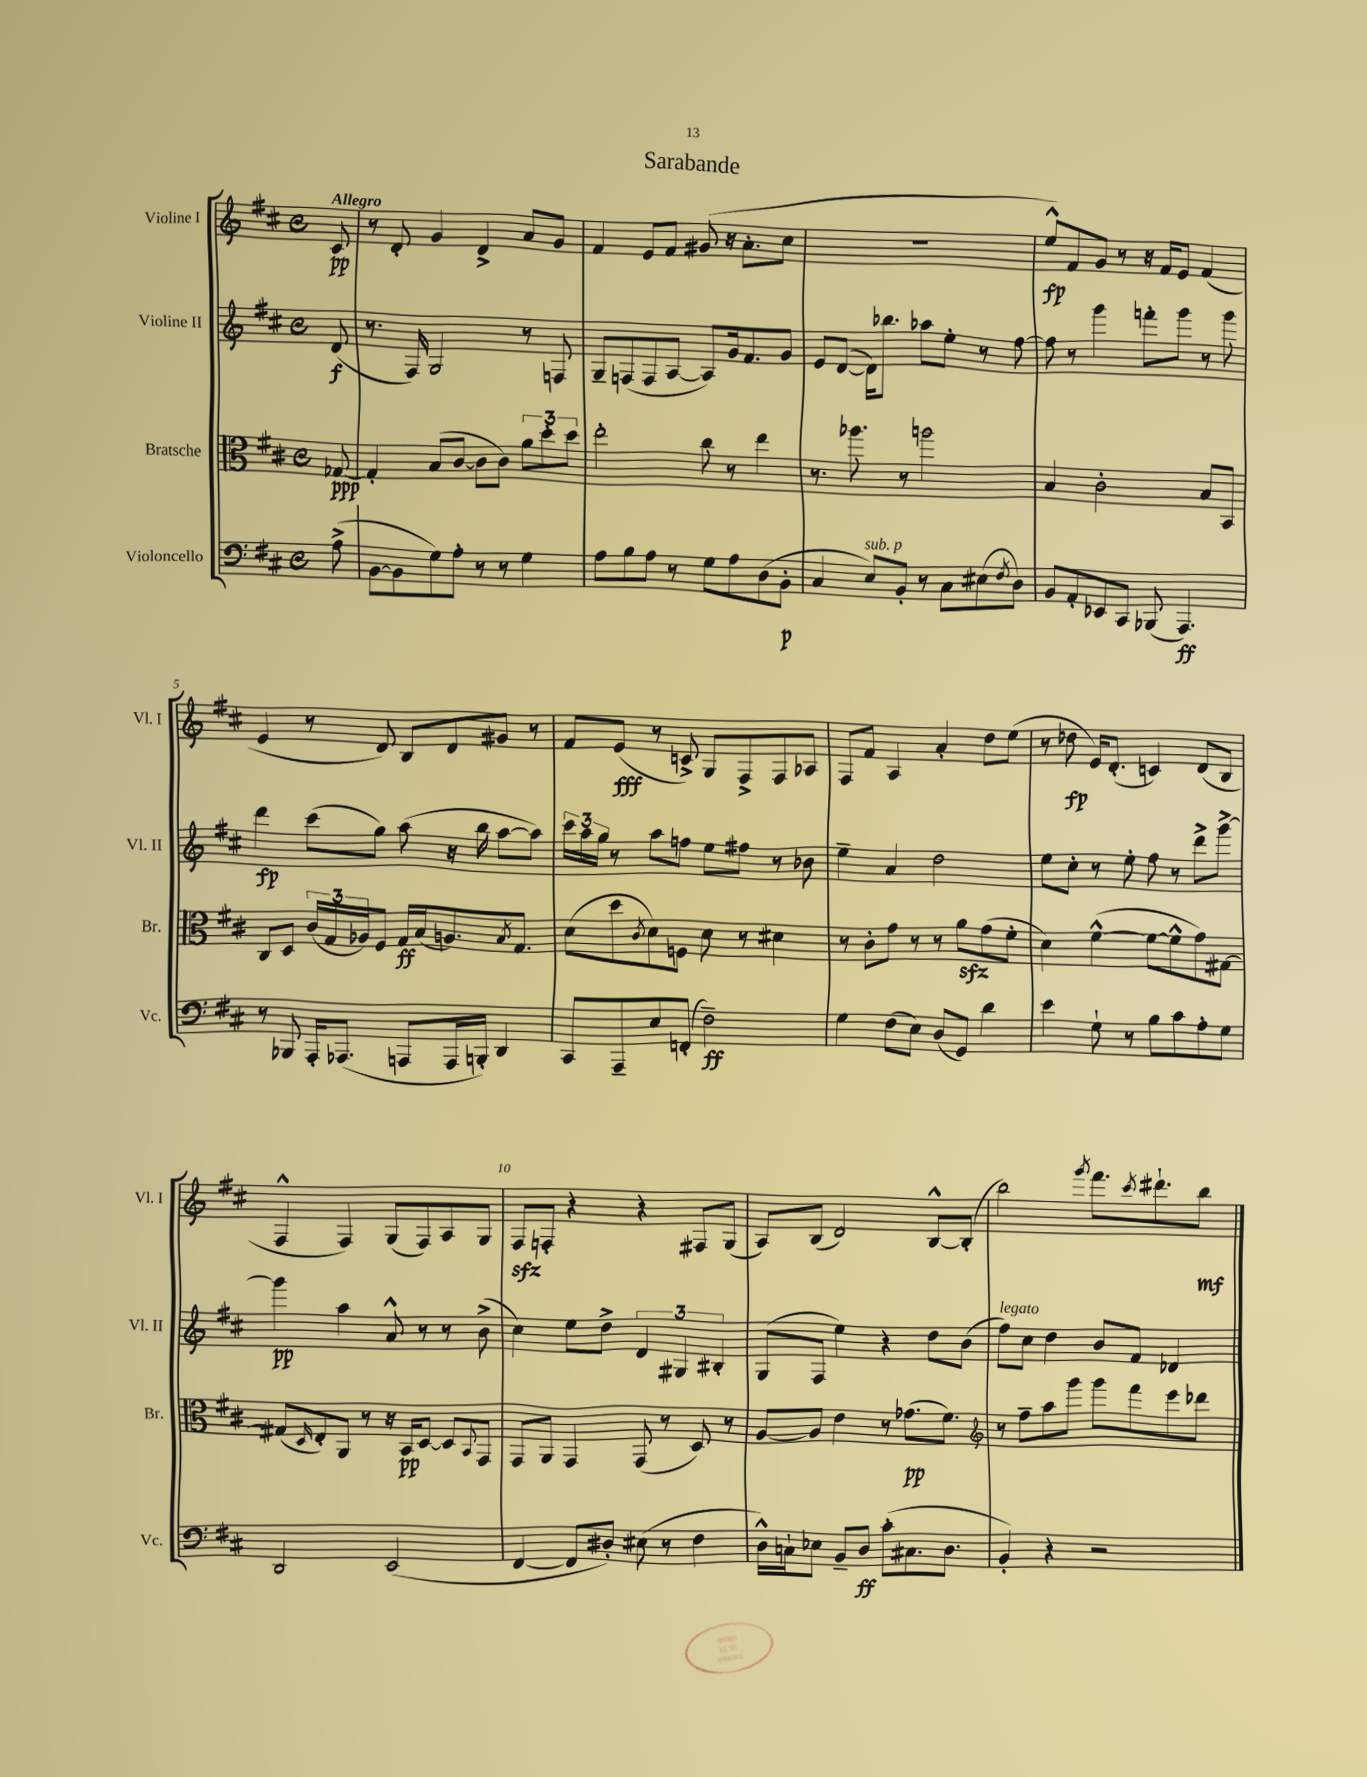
\header { title = "Sarabande" }
<<
\new StaffGroup <<
\new Staff = "s0" \with { instrumentName = "Violine I" shortInstrumentName = "Vl. I" } {
    \clef treble \key d \major \defaultTimeSignature \time 4/4 \partial 8 \tempo "Allegro"
    cis'8\pp |
    r8 d'8-. g'4 d'4-> a'8 g'8 |
    fis'4 e'8 fis'8 gis'8( r16 a'8.-. cis''8 |
    R1 |
    e''8-^\fp) fis'8 g'8 r8 r16 fis'16 e'8 fis'4( |
    e'4 r8 d'8) b8 d'8 gis'8 r8 |
    fis'8 e'8\fff( r8 c'8->) g8 fis8-> fis8 aes8 |
    fis8 fis'8 a4 a'4-. d''8 e''8( |
    r8 des''8\fp e'16) d'8.-.( c'4) d'8( b8 |
    fis4-^ fis4) g8( fis8) a8 g8 |
    fis8\sfz f8-. r4 r4 fis8 g8( |
    a8) b8( d'2) b8~-^ b8-.( |
    b''2) \acciaccatura { g'''8 } fis'''8. \acciaccatura { cis'''8 } dis'''8.-! b''8\mf \bar "|." |
}
\new Staff = "s1" \with { instrumentName = "Violine II" shortInstrumentName = "Vl. II" } {
    \clef treble \key d \major \defaultTimeSignature \time 4/4 \partial 8
    d'8\f( |
    r8. fis16) g2 r8 f8 |
    g8-- f8( f8 a8~ a8) g'16 fis'8. g'8 |
    e'8 d'8~( d'16) bes''8. aes''8 e''8-. r8 fis''8~ |
    fis''8 r8 g'''4 f'''8-. g'''8 r8 g'''8 |
    d'''4\fp cis'''8( g''8) a''8( r16 b''16 a''8~ a''8) |
    \tuplet 3/2 { cis'''16 a''16 g''16 } r8 a''8 f''8 e''8 fis''8 r8 bes'8 |
    e''4-- a'4 d''2 |
    e''8 cis''8-. r8 e''8-. fis''8 r8 d'''8-> g'''8~-> |
    g'''4\pp a''4 a'8-^ r8 r8 b'8->( |
    cis''4) e''8 d''8-> \tuplet 3/2 { d'4 gis4 bis4-. } |
    g8( fis8 e''4) r4 d''8 b'8( |
    fis''8^\markup { \italic "legato" }) cis''8 d''4 b'8 fis'8 des'4 \bar "|." |
}
\new Staff = "s2" \with { instrumentName = "Bratsche" shortInstrumentName = "Br." } {
    \clef alto \key d \major \defaultTimeSignature \time 4/4 \partial 8
    ges8~\ppp |
    ges4-. b8( cis'8~ cis'8 cis'8) \tuplet 3/2 { a'8 d''8-. d''8 } |
    e''2-. cis''8 r8 e''4 |
    r8. aes''8. r8 a''2 |
    b4 cis'2-. b8 b,8 |
    cis8 d8 \tuplet 3/2 { cis'16( g16 aes16) } fis8 g16\ff b16( a8.) \acciaccatura { b8 } g8. |
    d'8( d''8 \acciaccatura { cis'8 } d'8) f8 d'8 r8 dis'4 |
    r8 cis'8-. g'8 r8 r8 a'8\sfz g'8( fis'8-. |
    d'4) fis'4~-^( fis'8~ fis'8-^ g'8) gis8~ |
    gis8( \grace { d16 } e8-.) a,8 r8 r16 b,16\pp d8~ d8 \appoggiatura { b,8 } g,8 |
    g,8 a,8 g,4 g,8( r8 d8) r8 |
    a8~ a8 e'4 r8 ges'8.\pp( fis'8.) |
    \clef treble r8 fis''8-- a''8 g'''8 g'''8 fis'''8 e'''8 des'''8 \bar "|." |
}
\new Staff = "s3" \with { instrumentName = "Violoncello" shortInstrumentName = "Vc." } {
    \clef bass \key d \major \defaultTimeSignature \time 4/4 \partial 8
    a8->( |
    b,8~ b,8 g8) a8-. r8 r8 g4 |
    a8 b8 a8 r8 g8 a8 d8( b,8-.\p |
    cis4 e8^\markup { \italic "sub. p" }) b,8-. r8 cis8 eis8( \acciaccatura { fis8 } d8) |
    b,8 a,8-. ees,8 cis,8 bes,,8( a,,4.\ff) |
    r8 bes,,8 a,,16-. aes,,8.( a,,8 a,,16 b,,16-.) d,4 |
    cis,8 a,,8-- e8 f,8-.( fis2--\ff) |
    g4 fis8( e8) d8( g,8) d'4 |
    e'4 g8-! r8 b8 cis'8 a8-. g8 |
    d,2 e,2( |
    fis,4~ fis,8 dis8-.) eis8( r8 fis4 |
    d16-^) c16-! ees8 b,8-- d8\ff cis'8-.( cis8. d8. |
    b,4-.) r4 r2 \bar "|." |
}
>>
>>
\layout { \context { \Score \override BarNumber.break-visibility = ##(#f #t #t) barNumberVisibility = #(every-nth-bar-number-visible 5) } }
